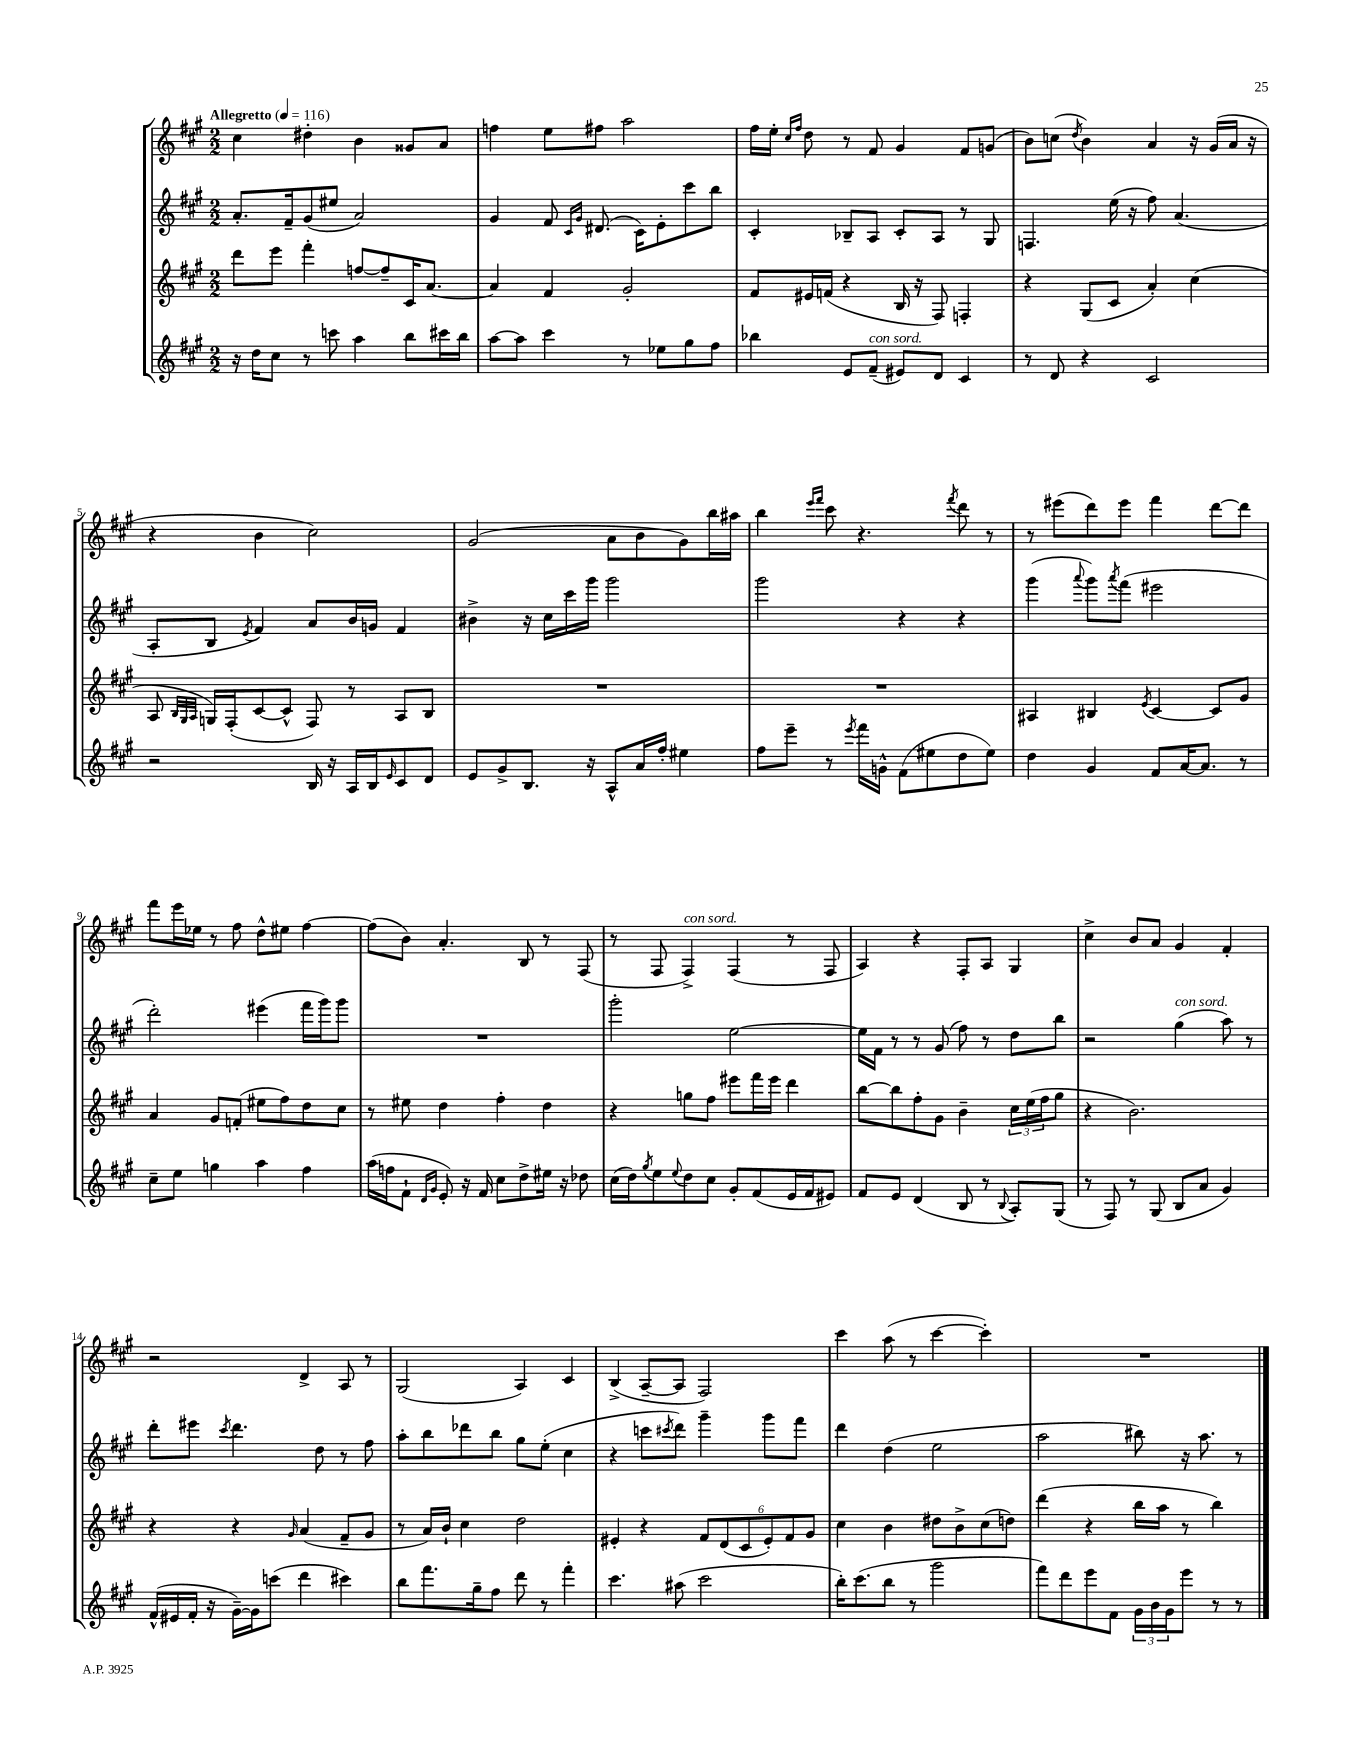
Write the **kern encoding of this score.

**kern	**kern	**kern	**kern
*staff4	*staff3	*staff2	*staff1
*clefG2	*clefG2	*clefG2	*clefG2
*k[f#c#g#]	*k[f#c#g#]	*k[f#c#g#]	*k[f#c#g#]
*M2/2	*M2/2	*M2/2	*M2/2
*MM116	*MM116	*MM116	*MM116
16r	8ddd	8.a'	4cc#
16dd	.	.	.
8cc#	8eee	.	.
.	.	16f#~	.
8r	4fff#'	(8g#	4dd#'
8ccc	.	8ee#	.
4aa	[8ff	2a)	4b
.	8ff~]	.	.
8bb	16c#	.	8g##
.	[8.a	.	.
16ccc#	.	.	8a
16bb	.	.	.
=	=	=	=
[8aa	4a]	4g#	4ff
8aa]	.	.	.
4ccc#	4f#	8f#	8ee
.	.	16qqc#	.
.	.	16qqg#	.
.	.	(8.d#	8ff#
8r	2g#'	.	2aa
.	.	16c#)	.
8ee-	.	8e'	.
8gg#	.	8ccc#	.
8ff#	.	8bb	.
=	=	=	=
4bb-	8f#	4c#'	16ff#
.	.	.	16ee'
.	.	.	16qqcc#
.	.	.	16qqff#
.	16e#	.	8dd
.	(16f	.	.
8e	4r	8B-~	8r
(8f#~	.	8A	8f#
8e#)	16B	8c#'	4g#
.	16r	.	.
8d	8F#)	8A	.
4c#	4F'	8r	8f#
.	.	8G#	(8g
=	=	=	=
8r	4r	4.F	8b)
8d	.	.	(8cc
.	.	.	8qdd
4r	(8G#	.	4b)
.	8c#	(16ee	.
.	.	16r	.
2c#	4a')	8ff#)	4a
.	.	(4.a	.
.	(4cc#	.	16r
.	.	.	(16g#
.	.	.	16a
.	.	.	16r
=	=	=	=
2r	8A	8A'	4r
.	32qqB	.	.
.	32qqG#	.	.
.	32qqA	.	.
.	16G)	8B	.
.	(16F#'	.	.
.	.	8qe	.
.	[8c#	4f#)	4b
.	8c#^^]	.	.
16B	8F#)	8a	2cc#)
16r	.	.	.
16A	8r	16b	.
16B	.	16g	.
16qqe	.	.	.
8c#	8A	4f#	.
8d	8B	.	.
=	=	=	=
8e	1r	4b#^	(2g#
8g#^	.	.	.
8.B	.	16r	.
.	.	16cc#	.
.	.	16ccc#	.
16r	.	16ggg#	.
8A^^	.	2ggg#	8a
16a	.	.	8b
16ff#'	.	.	.
4ee#	.	.	8g#)
.	.	.	16bb
.	.	.	16aa#
=	=	=	=
8ff#	1r	2ggg#	4bb
8eee~	.	.	.
.	.	.	16qqeee
.	.	.	16qqfff#
8r	.	.	8ccc#
8qeee	.	.	.
16fff#	.	.	4.r
16g^^	.	.	.
(8f#	.	4r	.
8ee#	.	.	.
.	.	.	8qfff#
8dd	.	4r	8ddd
8ee#)	.	.	8r
=	=	=	=
4dd	4A#	(4ggg#	8r
.	.	.	(8eee#
.	.	8qqaaa	.
4g#	4B#	8ggg#)	8ddd)
.	.	8qaaa	.
.	.	(8fff#	8eee#
.	8qe	.	.
8f#	[4c#	2eee#	4fff#
[16a	.	.	.
8.a]	.	.	.
.	8c#]	.	[8ddd
8r	8g#	.	8ddd]
=	=	=	=
8cc#~	4a	2ddd')	8fff#
8ee	.	.	16eee
.	.	.	16ee-
4gg	8g#	.	8r
.	(8f'	.	8ff#
4aa	8ee#	(4eee#	8dd^^
.	8ff#)	.	8ee#
4ff#	8dd	16fff#	[4ff#
.	.	16ggg#)	.
.	8cc#	8ggg#	.
=	=	=	=
(16aa	8r	1r	(8ff#]
16ff	.	.	.
8f#`	8ee#	.	8b)
16qqd	.	.	.
16qqg#	.	.	.
8e')	4dd	.	4.a'
16r	.	.	.
16f#	.	.	.
8cc#	4ff#'	.	.
8dd^	.	.	8B
16ee#	4dd	.	8r
16r	.	.	.
8dd-	.	.	(8F#
=	=	=	=
(16cc#	4r	2ggg#'	8r
16dd)	.	.	.
8qgg#	.	.	.
8ee	.	.	8F#
8qqee	.	.	.
8dd	8gg	.	4F#^)
8cc#	8ff#	.	.
8g#'	8eee#	[2ee	(4F#
(8f#	16fff#	.	.
.	16eee#	.	.
16e	4ddd	.	8r
16f#	.	.	.
8e#)	.	.	8F#
=	=	=	=
8f#	[8bb	16ee]	4A)
.	.	16f#	.
8e	8bb]	8r	.
(4d	8ff#'	8r	4r
.	8g#	(8g#	.
8B	4b~	8ff#)	8F#'
8r	.	8r	8A
8qqB	.	.	.
8A')	24cc#	8dd	4G#
.	(24ee	.	.
.	24ff#	.	.
(8G#	8gg#	8bb	.
=	=	=	=
8r	4r	2r	4cc#^
8F#)	.	.	.
8r	2.b)	.	8b
(8G#	.	.	8a
8B	.	(4gg#	4g#
8a	.	.	.
4g#)	.	8aa)	4f#'
.	.	8r	.
=	=	=	=
(16f#^^	4r	8ddd'	2r
16e#	.	.	.
16f#'	.	8eee#	.
16r	.	.	.
.	.	8qccc#	.
[16g#~)	4r	4.ddd	.
16g#]	.	.	.
(8ccc	.	.	.
.	16qqg#	.	.
4ddd	(4a	.	4d^
.	.	8dd	.
4ccc#)	8f#~	8r	8A
.	8g#	8ff#	8r
=	=	=	=
8bb	8r	8aa'	(2G#
8.fff#	16a)	8bb	.
.	16b`	.	.
.	4cc#	8ddd-	.
16gg#~	.	.	.
8ff#	.	8bb	.
8ddd	2dd	8gg#	4A)
8r	.	(8ee'	.
4fff#'	.	4cc#	4c#
=	=	=	=
4.ccc#	4e#'	4r	(4B^
.	4r	8ccc	[8A~
.	.	8qccc#	.
(8aa#	.	8ddd)	8A]
2ccc#	12f#	4ggg#~	2F#)
.	(12d	.	.
.	12c#	.	.
.	12e#')	8ggg#	.
.	12f#	.	.
.	.	8fff#	.
.	12g#	.	.
=	=	=	=
16bb')	4cc#	4ddd	4ccc#
(8.ccc#	.	.	.
8bb	4b	(4dd	(8aa
8r	.	.	8r
2ggg#	8dd#	2ee	[4ccc#
.	8b^	.	.
.	(8cc#	.	4ccc#'])
.	8dd)	.	.
=	=	=	=
8fff#)	(4ddd	2aa	1r
8ddd	.	.	.
8eee	4r	.	.
8f#	.	.	.
24g#	16bb	8bb#)	.
24b	.	.	.
.	16aa	.	.
24g#	.	.	.
8eee	8r	16r	.
.	.	8.aa	.
8r	4bb)	.	.
8r	.	8r	.
==	==	==	==
*-	*-	*-	*-
